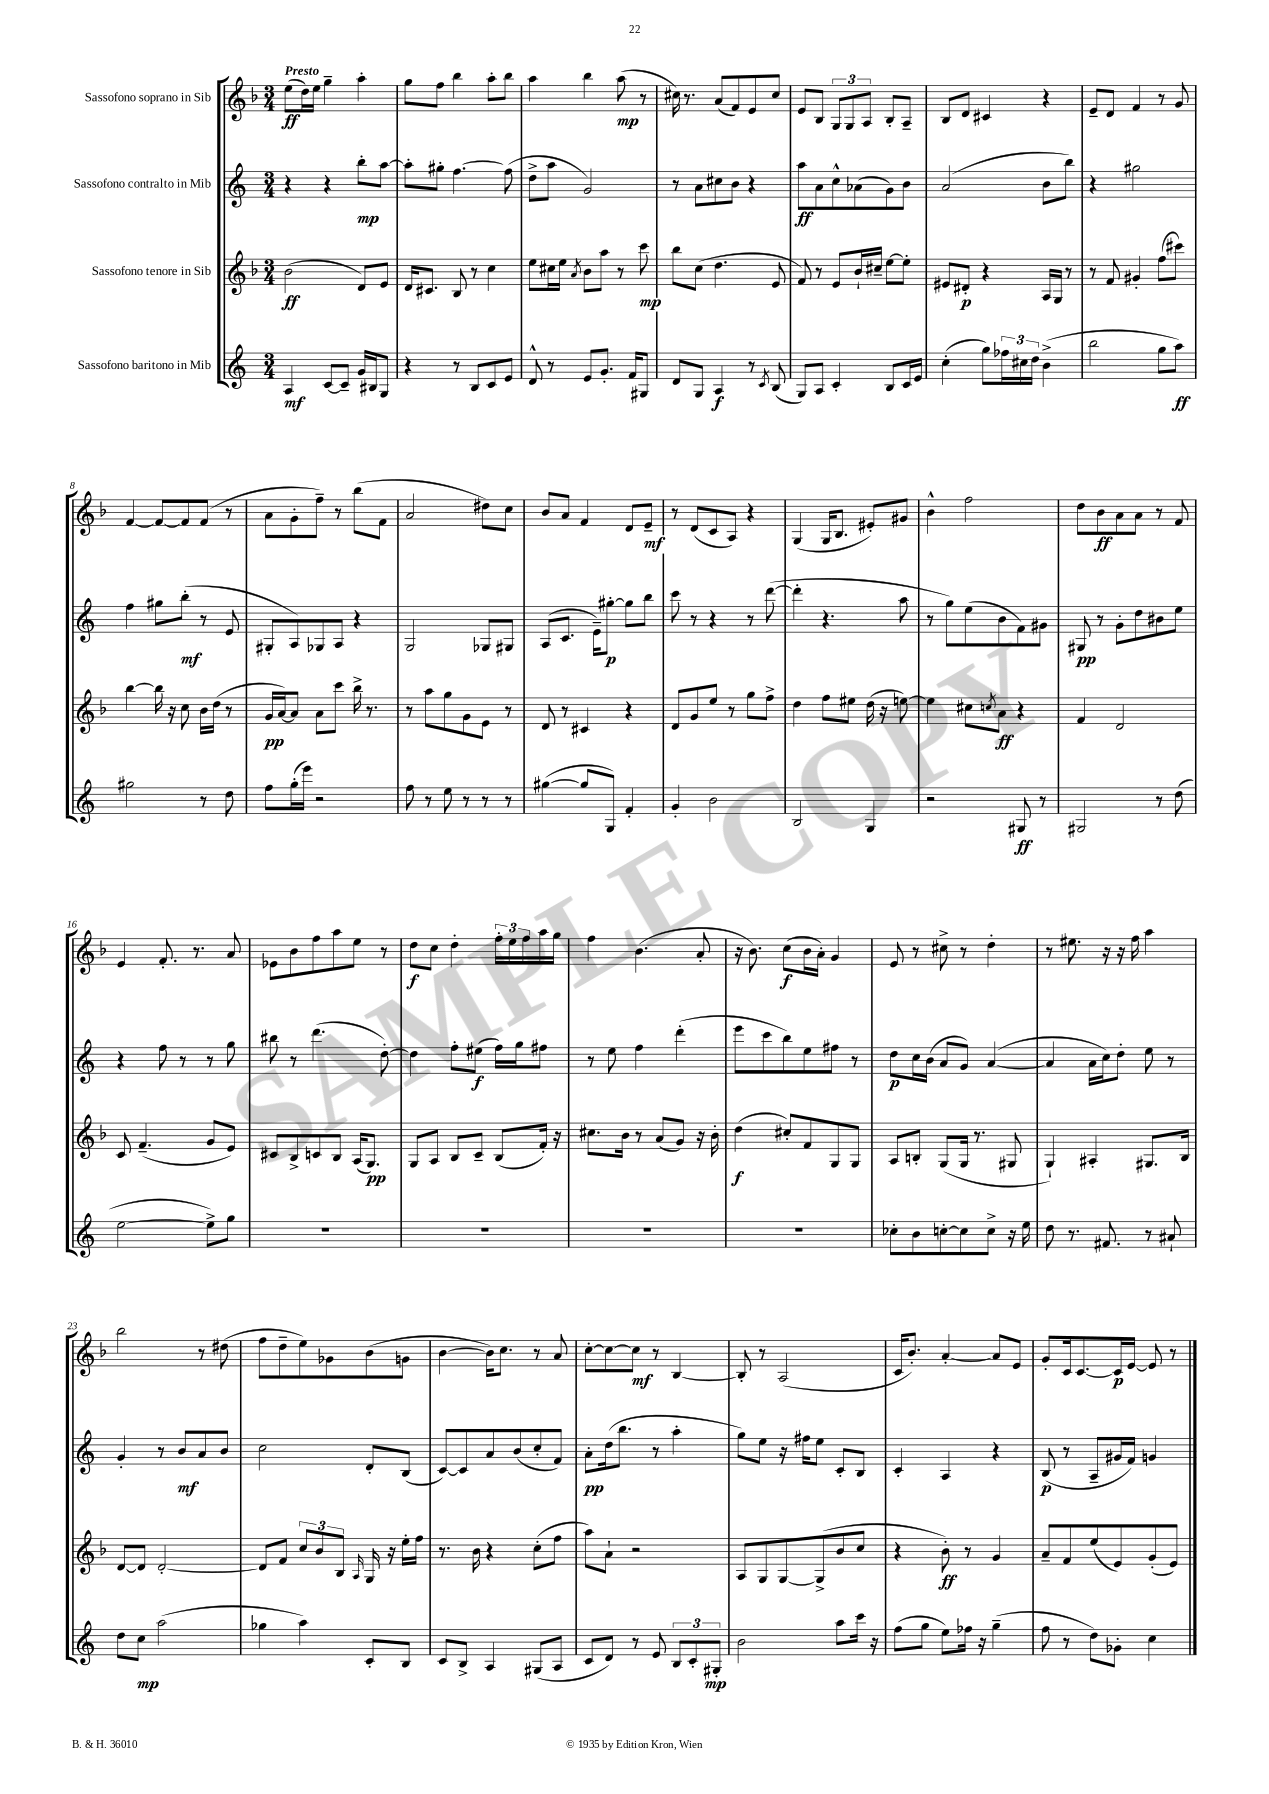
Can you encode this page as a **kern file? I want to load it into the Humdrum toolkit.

**kern	**dynam	**kern	**dynam	**kern	**dynam	**kern	**dynam
*part4	*part4	*part3	*part3	*part2	*part2	*part1	*part1
*staff4	*staff4	*staff3	*staff3	*staff2	*staff2	*staff1	*staff1
*I"Sassofono baritono in Mib	*	*I"Sassofono tenore in Sib	*	*I"Sassofono contralto in Mib	*	*I"Sassofono soprano in Sib	*
*clefG2	*	*clefG2	*	*clefG2	*	*clefG2	*
*k[]	*	*k[b-]	*	*k[]	*	*k[b-]	*
*M3/4	*	*M3/4	*	*M3/4	*	*M3/4	*
=1	=1	=1	=1	=1	=1	=1	=1
!	!	!	!	!	!	!LO:TX:a:B:t=Presto	!
4A/	mf	(2b-\	ff	4r	.	(8ee\L	ff
.	.	.	.	.	.	16dd\L)	.
.	.	.	.	.	.	16ee\JJ	.
[8c/L	.	.	.	4r	.	4gg~\	.
8c~/J]	.	.	.	.	.	.	.
16g/LL	.	8d/L)	.	8bb'\L	mp	4aa'\	.
16B#X/J	.	.	.	.	.	.	.
8G/J	.	8e/J	.	[8aa\J	.	.	.
=2	=2	=2	=2	=2	=2	=2	=2
4r	.	16d/KL	.	8aa'\L]	.	8gg\L	.
.	.	8.c#X/J	.	.	.	.	.
.	.	.	.	8gg#X'\J	.	8ff\J	.
8r	.	8B-/	.	[4.ff\	.	4bb-\	.
8B/L	.	8r	.	.	.	.	.
8c/	.	4cc\	.	.	.	8aa'\L	.
8e/J	.	.	.	(8ff\]	.	8bb-\J	.
=3	=3	=3	=3	=3	=3	=3	=3
8d^^/	.	8ee\L	.	8dd^\L	.	4aa\	.
8r	.	16cc#X\L	.	8aa\J	.	.	.
.	.	16ee\JJ	.	.	.	.	.
.	.	8qa/	.	.	.	.	.
8e/L	.	8b-\L	.	2g/)	.	4bb-\	.
8.g'/J	.	8aa\J	.	.	.	.	.
.	.	8r	.	.	.	(8aa\	mp
16f/KL	.	.	.	.	.	.	.
8G#X/J	.	8ccc\	mp	.	.	8r	.
=4	=4	=4	=4	=4	=4	=4	=4
8d/L	.	8bb-\L	.	8r	.	16cc#X\)	.
.	.	.	.	.	.	8.r	.
8G/J	.	(8cc\J	.	8a\L	.	.	.
4A/	f	4.dd\	.	8cc#X\	.	(8a/L	.
.	.	.	.	8b\J	.	8f/)	.
8r	.	.	.	4r	.	8e/	.
8qc/	.	.	.	.	.	.	.
(8B/	.	8e/	.	.	.	8cc#/J	.
=5	=5	=5	=5	=5	=5	=5	=5
8G/L)	.	8f/)	.	8aa\L	ff	8e/L	.
8A/J	.	8r	.	8a\	.	8B-/J	.
4c'/	.	8e/L	.	8cc^^\	.	12G/L	.
.	.	.	.	.	.	12G/	.
.	.	16b-`/L	.	(8a-X\	.	.	.
.	.	.	.	.	.	12A/J	.
.	.	16cc#X~/JJ	.	.	.	.	.
8B/L	.	[8ee\L	.	8g\)	.	8B-'/L	.
16c/L	.	8ee'\J]	.	8b\J	.	8A~/J	.
16e/JJ	.	.	.	.	.	.	.
=6	=6	=6	=6	=6	=6	=6	=6
(4cc'\	.	8e#X/L	.	(2a/	.	8B-/L	.
.	.	8d#X'/J	p	.	.	8d/J	.
8gg\L)	.	4r	.	.	.	4c#X/	.
24ff-X\L	.	.	.	.	.	.	.
24cc#X\	.	.	.	.	.	.	.
24dd\JJ	.	.	.	.	.	.	.
(4b^\	.	16A/LL	.	8b\L	.	4r	.
.	.	16G/JJ	.	.	.	.	.
.	.	8r	.	8bb\J)	.	.	.
=7	=7	=7	=7	=7	=7	=7	=7
2bb\	.	8r	.	4r	.	8e~/L	.
.	.	8f/	.	.	.	8d/J	.
.	.	4g#X'/	.	2gg#X\	.	4f/	.
8gg\L	.	(8ff\L	.	.	.	8r	.
8aa\J)	ff	8ccc#X\J)	.	.	.	8g/	.
!!LO:LB:g=z
=8	=8	=8	=8	=8	=8	=8	=8
2gg#X\	.	[4bb-\	.	4ff\	.	[4f/	.
.	.	16bb-\]	.	8gg#X\L	.	8f/L_	.
.	.	16r	.	.	.	.	.
.	.	8cc\	.	(8bb'\J	mf	8f/]	.
8r	.	16b-\LL	.	8r	.	(8f/J	.
.	.	(16dd\JJ	.	.	.	.	.
8dd\	.	8r	.	8e/	.	8r	.
=9	=9	=9	=9	=9	=9	=9	=9
8ff\L	.	16g/LL	pp	8G#X'/L	.	8a\L	.
.	.	[16a/J)	.	.	.	.	.
(16gg'\L	.	8a/J]	.	8A/)	.	8g'\	.
16eee\JJ)	.	.	.	.	.	.	.
2r	.	8a\L	.	8G-X/	.	8ff~\J)	.
.	.	8ccc\J	.	8A/J	.	8r	.
.	.	16bb-^\	.	4r	.	(8bb-\L	.
.	.	8.r	.	.	.	.	.
.	.	.	.	.	.	8f\J	.
=10	=10	=10	=10	=10	=10	=10	=10
8ff\	.	8r	.	2G/	.	2a/	.
8r	.	8aa\L	.	.	.	.	.
8ee\	.	8gg\	.	.	.	.	.
8r	.	8g\	.	.	.	.	.
8r	.	8e\J	.	8G-X/L	.	8dd#X\L)	.
8r	.	8r	.	8G#X/J	.	8cc\J	.
=11	=11	=11	=11	=11	=11	=11	=11
([4gg#X\	.	8d/	.	(8A/L	.	8b-/L	.
.	.	8r	.	8.c/J	.	8a/J	.
8gg#/L]	.	4c#X/	.	.	.	4f/	.
.	.	.	.	16e~\KL)	.	.	.
8G/J)	.	.	.	[8gg#X'\J	p	.	.
4f'/	.	4r	.	8gg#\L]	.	8d/L	.
.	.	.	.	8bb\J	.	8e~/J	mf
=12	=12	=12	=12	=12	=12	=12	=12
4g'/	.	8d/L	.	8ccc\	.	8r	.
.	.	8g/	.	8r	.	(8d/L	.
2b\	.	8ee/J	.	4r	.	8c/	.
.	.	8r	.	.	.	8A/J)	.
.	.	8gg\L	.	8r	.	4r	.
.	.	8ff^\J	.	([8ddd\	.	.	.
=13	=13	=13	=13	=13	=13	=13	=13
2B/	.	4dd\	.	4ddd'\]	.	(4G/	.
.	.	8ff\L	.	4.r	.	16G/KL	.
.	.	.	.	.	.	8.B-/J	.
.	.	8ee#X\J	.	.	.	.	.
4G/	.	(16dd\	.	.	.	8e#X'/L)	.
.	.	16r	.	.	.	.	.
.	.	[8een\)	.	8aa\	.	8g#X/J	.
=14	=14	=14	=14	=14	=14	=14	=14
2r	.	4ee\]	.	8r	.	4b-^^\	.
.	.	.	.	8gg\L)	.	.	.
.	.	8cc#X\L	.	(8ee\	.	2ff\	.
.	.	8qccn/	.	.	.	.	.
.	.	8a\J	ff	8b\	.	.	.
8G#X/	ff	4r	.	8f\)	.	.	.
8r	.	.	.	8g#X\J	.	.	.
=15	=15	=15	=15	=15	=15	=15	=15
2G#X/	.	4f/	.	8G#X/	pp	8dd\L	.
.	.	.	.	8r	.	8b-\	ff
.	.	2d/	.	8g'\L	.	8a\	.
.	.	.	.	8dd\	.	8a\J	.
8r	.	.	.	8b#X\	.	8r	.
(8dd\	.	.	.	8ee\J	.	8f/	.
!!LO:LB:g=z
=16	=16	=16	=16	=16	=16	=16	=16
[2ee\	.	8c/	.	4r	.	4e/	.
.	.	(4.f~/	.	.	.	.	.
.	.	.	.	8ff\	.	8.f'/	.
.	.	.	.	8r	.	.	.
.	.	.	.	.	.	8.r	.
8ee^\L])	.	8g/L	.	8r	.	.	.
8gg\J	.	8e/J)	.	8gg\	.	8a/	.
=17	=17	=17	=17	=17	=17	=17	=17
2.r	.	8c#X/L	.	8bb#X\	.	8e-X\L	.
.	.	8B-^/	.	8r	.	8b-\	.
.	.	8cn/	.	(4.ddd\	.	8ff\	.
.	.	8B-/J	.	.	.	8aa\	.
.	.	(16A/KL	.	.	.	8ee\J	.
.	.	8.G/J)	pp	.	.	.	.
.	.	.	.	[8dd'\)	.	8r	.
=18	=18	=18	=18	=18	=18	=18	=18
2.r	.	8G/L	.	4dd\]	.	8dd\L	f
.	.	8A/J	.	.	.	8cc\J	.
.	.	8B-/L	.	8ff'\L	.	4dd'\	.
.	.	8c~/J	.	(8ee#X\J	f	.	.
.	.	(8B-/L	.	16ff\LL)	.	24ff'\LL	.
.	.	.	.	.	.	24ee\	.
.	.	.	.	16gg\J	.	.	.
.	.	.	.	.	.	24ff\	.
.	.	16f'/Jk)	.	8ff#X\J	.	16aa\	.
.	.	16r	.	.	.	16gg\JJ	.
=19	=19	=19	=19	=19	=19	=19	=19
2.r	.	8.cc#X\L	.	8r	.	4ff\	.
.	.	.	.	8ee\	.	.	.
.	.	16b-\Jk	.	.	.	.	.
.	.	8r	.	4ff\	.	(4.b-\	.
.	.	(8a/L	.	.	.	.	.
.	.	8g/J)	.	(4ddd'\	.	.	.
.	.	16r	.	.	.	8a'/	.
.	.	16b-'\	.	.	.	.	.
=20	=20	=20	=20	=20	=20	=20	=20
2.r	.	(4dd\	f	8eee\L	.	16r	.
.	.	.	.	.	.	8.b-\)	.
.	.	.	.	8ccc\	.	.	.
.	.	8cc#X'/L)	.	8bb\)	.	(8cc\L	f
.	.	8f/	.	8ee\	.	16b-\L	.
.	.	.	.	.	.	16a'\JJ)	.
.	.	8G/	.	8ff#X\J	.	4g/	.
.	.	8G/J	.	8r	.	.	.
=21	=21	=21	=21	=21	=21	=21	=21
8cc-X'\L	.	8A/L	.	8dd\L	p	8e/	.
8b\	.	8Bn'/J	.	16cc\L	.	8r	.
.	.	.	.	(16b\JJ	.	.	.
[8ccn'\	.	(8G/L	.	8a/L	.	8cc#X^\	.
8cc\]	.	16G/Jk	.	8g/J)	.	8r	.
.	.	8.r	.	.	.	.	.
8cc^\J	.	.	.	([4a/	.	4dd'\	.
16r	.	8G#X/	.	.	.	.	.
16ee\	.	.	.	.	.	.	.
=22	=22	=22	=22	=22	=22	=22	=22
8dd\	.	4G`/)	.	4a/]	.	8r	.
8.r	.	.	.	.	.	8.ee#X\	.
.	.	4A#X'/	.	16a\LL	.	.	.
8.f#X/	.	.	.	16cc\J)	.	16r	.
.	.	.	.	8dd'\J	.	16r	.
.	.	.	.	.	.	16ff\	.
8r	.	8.G#X/L	.	8ee\	.	4aa\	.
8a#X`/	.	.	.	8r	.	.	.
.	.	16B-/Jk	.	.	.	.	.
!!LO:LB:g=z
=23	=23	=23	=23	=23	=23	=23	=23
8dd\L	.	[8d/L	.	4g'/	.	2bb-\	.
8cc\J	mp	8d/J]	.	.	.	.	.
(2aa\	.	[2d'/	.	8r	.	.	.
.	.	.	.	8b/L	mf	.	.
.	.	.	.	8a/	.	8r	.
.	.	.	.	8b/J	.	(8dd#X\	.
=24	=24	=24	=24	=24	=24	=24	=24
4gg-X\	.	8d/L]	.	2cc\	.	8ff\L	.
.	.	8f/J	.	.	.	8dd~\	.
4aa\)	.	12cc/L	.	.	.	8ee\)	.
.	.	12b-/	.	.	.	.	.
.	.	.	.	.	.	8g-X\	.
.	.	12B-/J	.	.	.	.	.
.	.	16qqA/	.	.	.	.	.
8c'/L	.	16G/	.	8d'/L	.	(8b-\	.
.	.	16r	.	.	.	.	.
8B/J	.	16ee'\LL	.	(8B/J	.	8gn\J	.
.	.	16ff\JJ	.	.	.	.	.
=25	=25	=25	=25	=25	=25	=25	=25
8c/L	.	8.r	.	[8c/L)	.	[4b-\	.
8B^/J	.	.	.	8c/]	.	.	.
.	.	16b-\	.	.	.	.	.
4A/	.	4r	.	8a/	.	16b-\KL])	.
.	.	.	.	.	.	8.cc\J	.
.	.	.	.	(8b/	.	.	.
(8G#X/L	.	(8cc'\L	.	8cc'/	.	8r	.
8A/J	.	8ff\J	.	8f/J)	.	8a/	.
=26	=26	=26	=26	=26	=26	=26	=26
8c/L	.	8aa\L)	.	8a'\L	pp	[8cc'\L	.
8d/J)	.	8a`\J	.	(16dd\k	.	8cc\_	.
.	.	.	.	8.bb\J	.	.	.
8r	.	2r	.	.	.	8cc\J]	mf
8e/	.	.	.	8r	.	8r	.
12B/L	.	.	.	4aa'\	.	[4B-/	.
12c'/	.	.	.	.	.	.	.
12G#X'/J	mp	.	.	.	.	.	.
=27	=27	=27	=27	=27	=27	=27	=27
2b\	.	8A/L	.	8gg\L)	.	8B-'/]	.
.	.	8G/	.	8ee\J	.	8r	.
.	.	[8G/	.	16r	.	(2A/	.
.	.	.	.	16ff#X\KL	.	.	.
.	.	(8G^/]	.	8ee\J	.	.	.
8aa\L	.	8b-/	.	8c'/L	.	.	.
16ccc\Jk	.	8cc/J	.	8B/J	.	.	.
16r	.	.	.	.	.	.	.
=28	=28	=28	=28	=28	=28	=28	=28
(8ff\L	.	4r	.	4c'/	.	16c/KL	.
.	.	.	.	.	.	8.b-'/J)	.
8gg\J	.	.	.	.	.	.	.
8ee\L)	.	8b-'\)	ff	4A/	.	[4a'/	.
16ff-X\Jk	.	8r	.	.	.	.	.
16r	.	.	.	.	.	.	.
(4gg~\	.	4g/	.	4r	.	8a/L]	.
.	.	.	.	.	.	8e/J	.
=29	=29	=29	=29	=29	=29	=29	=29
8ff\	.	8a~/L	.	(8B/	p	8g'/L	.
8r	.	8f/	.	8r	.	16c/k	.
.	.	.	.	.	.	[8.c/	.
8dd\L)	.	(8ee/	.	8A~/L	.	.	.
8g-X'\J	.	8e/)	.	16g#X/L	.	16c/L]	p
.	.	.	.	16f/JJ)	.	[16e/JJ	.
4cc\	.	(8g'/	.	4gn/	.	8e/]	.
.	.	8e/J)	.	.	.	8r	.
==	==	==	==	==	==	==	==
*-	*-	*-	*-	*-	*-	*-	*-
